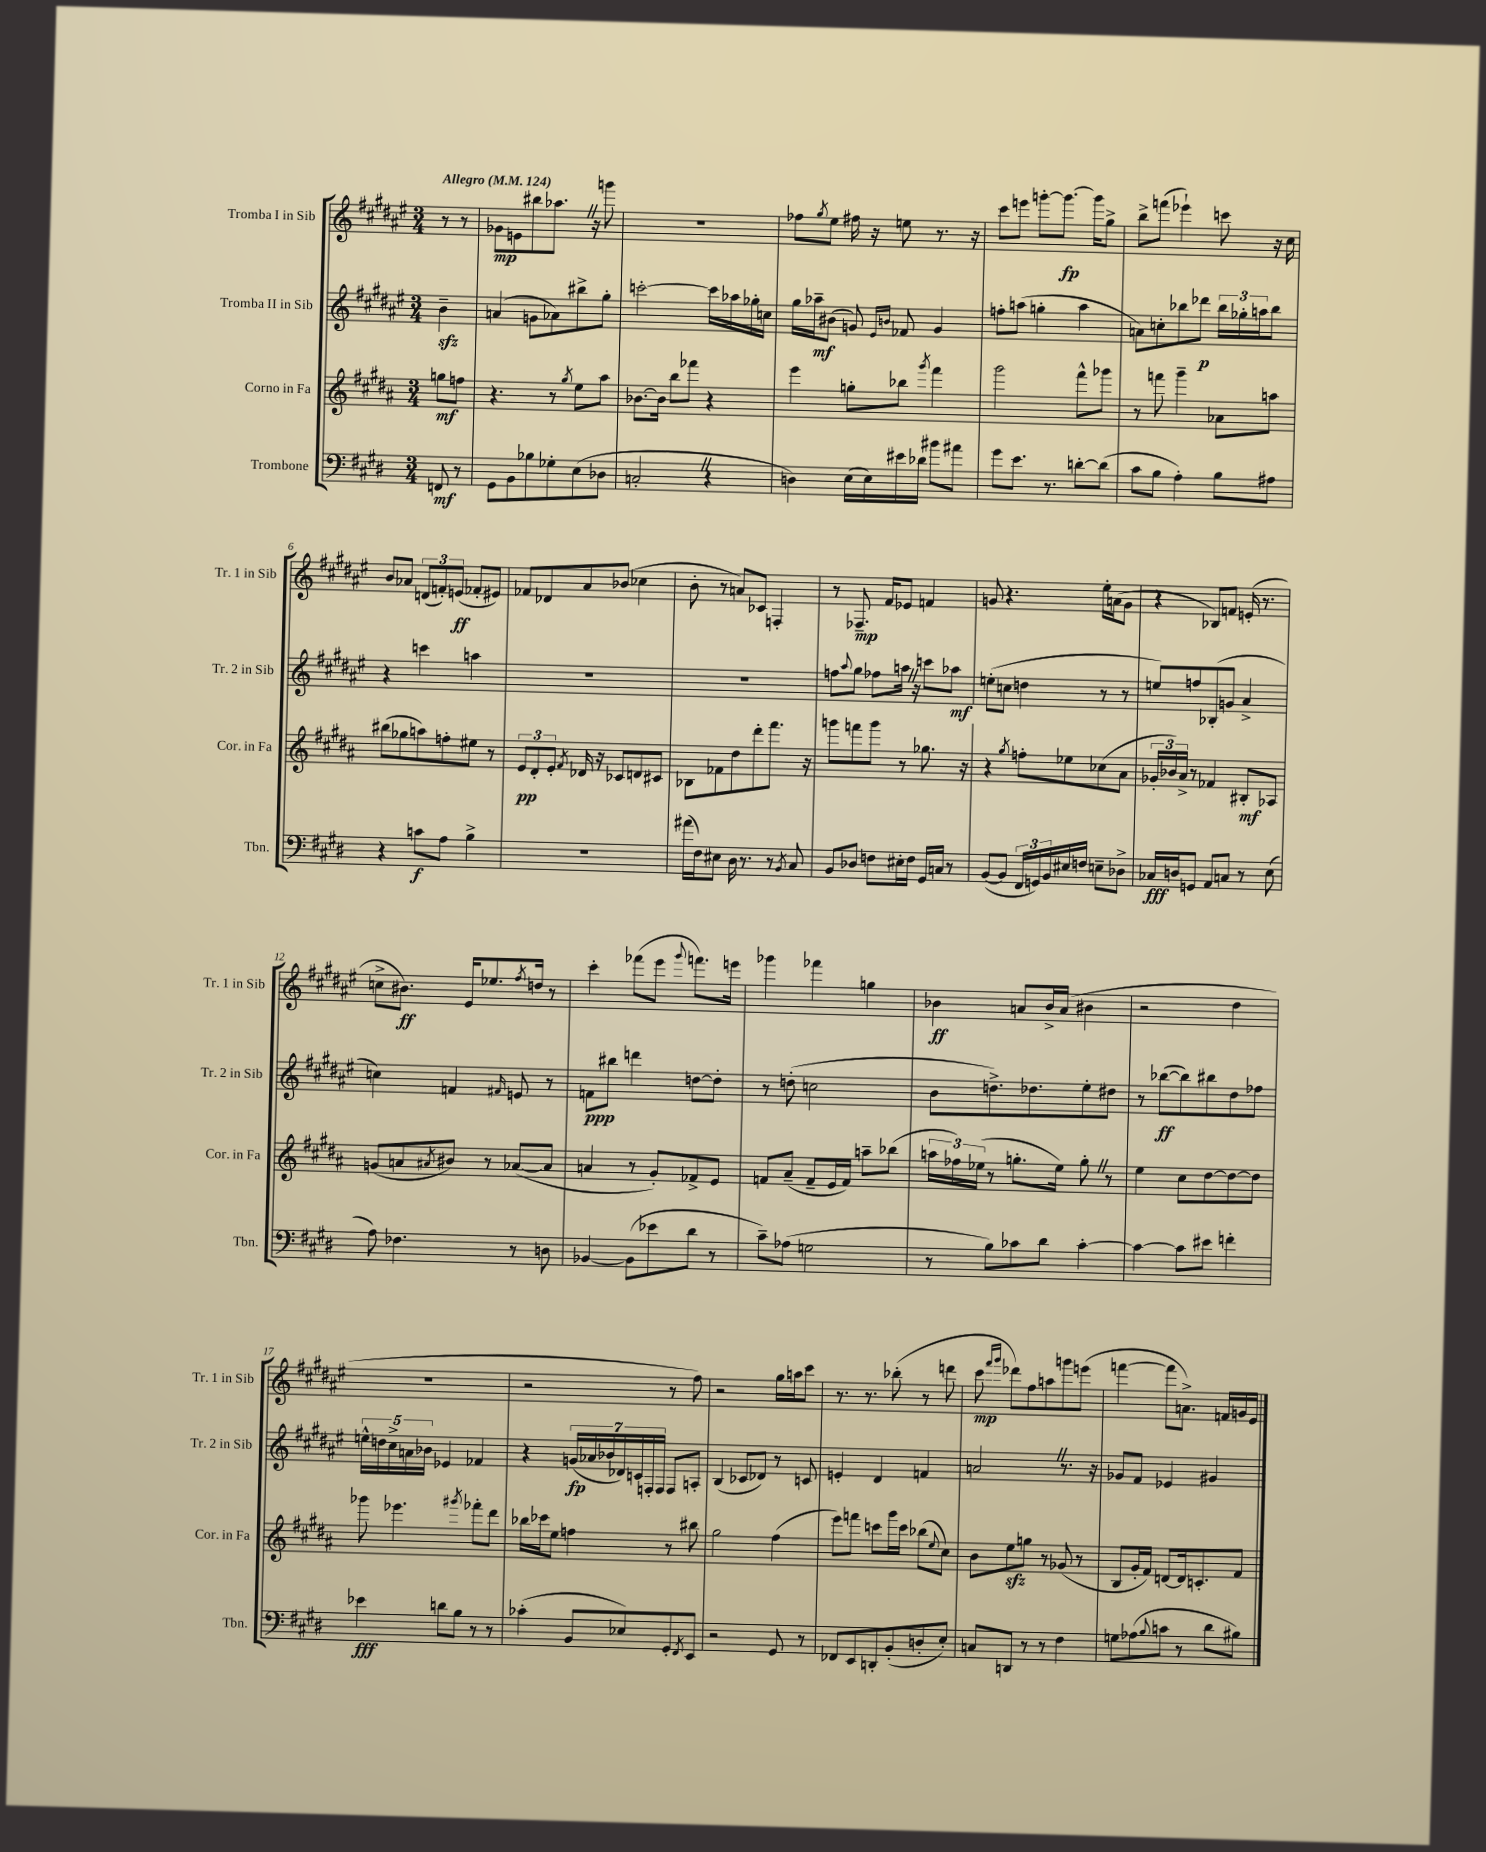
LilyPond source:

<<
\new StaffGroup <<
\new Staff = "s0" \with { instrumentName = "Tromba I in Sib" shortInstrumentName = "Tr. 1 in Sib" } {
    \clef treble \key fis \major \numericTimeSignature \time 3/4 \partial 4 \tempo "Allegro" 4 = 124
    r8 r8 |
    ges'8\mp e'8 bis''8 aes''8. \once \override BreathingSign.text = \markup { \musicglyph "scripts.caesura.straight" } \breathe r16 g'''8 |
    R2. |
    fes''8 \acciaccatura { gis''8 } eis''8 fis''16 r16 e''8 r8. r16 |
    cis'''8 e'''8 g'''8~-. g'''8.~\fp g'''16 gis''8-> |
    b''8-> f'''8( ees'''4-!) c'''8 r16 cis''16 |
    b'8 aes'8 \tuplet 3/2 { d'8( f'8-.) e'8\ff( } fes'8-. eis'8) |
    fes'8 des'8 ais'8 bes'8( ces''4 |
    b'8-. r8 a'8) ces'8 f4-. |
    r8 fes8.--\mp fis'16 ees'8 f'4 |
    g'8 r4. eis''16-. a'16( g'8 |
    r4 bes8) f'8 e'16-.( r8. |
    c''8-> bis'8.\ff) eis'16 ees''8. \acciaccatura { fis''8 } d''16 r8 |
    cis'''4-. fes'''8( eis'''8 \appoggiatura { gis'''8 } f'''8.) e'''16 |
    ges'''4 fes'''4 g''4 |
    bes'4\ff a'8 bes'16-> a'16( bis'4 |
    r2 dis''4 |
    R2. |
    r2 r8 fis''8) |
    r2 gis''16 a''16 cis'''8 |
    r8. r8. bes''8-.( r8 d'''8 |
    cis'''8\mp \grace { fis'''16 gis'''16 } des'''8) fis''8 a''8 g'''8 e'''8( |
    f'''4~ f'''8 a'8.->) f'16 g'16 eis'16 \bar "|." |
}
\new Staff = "s1" \with { instrumentName = "Tromba II in Sib" shortInstrumentName = "Tr. 2 in Sib" } {
    \clef treble \key fis \major \numericTimeSignature \time 3/4 \partial 4
    b'4--\sfz |
    a'4( g'8 aes'8) bis''8-> gis''8-. |
    c'''2~-. c'''16 aes''16 ges''16-. c''16 |
    gis''16 aes''16--\mf bis'8( g'8) \grace { eis'16 b'16 } fes'8 g'4 |
    f''8-. a''8( g''4-. a''4 |
    a'8) c''8-. bes''8 des'''8\p \tuplet 3/2 { bes''16 ges''16-. a''16 } bes''8 |
    r4 c'''4 a''4 |
    R2. |
    R2. |
    f''8 \appoggiatura { ais''8 } gis''8 fes''8 a''16 \once \override BreathingSign.text = \markup { \musicglyph "scripts.caesura.straight" } \breathe r16 c'''8 aes''8\mf |
    e''8-.( c''8 d''4 r8 r8 |
    e''8) f''8 bes8-.( g'8 ais'4-> |
    c''4) f'4 \grace { fis'16 } e'8 r8 |
    f'8\ppp bis''8 d'''4 d''8~ d''8-. |
    r8 d''8-.( c''2 |
    b'8 d''8.->) des''8. eis''8-. dis''8 |
    r8 bes''8~\ff( bes''8) bis''8 dis''8 fes''8 |
    \tuplet 5/4 { e''16-^ d''16 cis''16-> a'16 bes'16 } ees'4 fes'4 |
    r4 \tuplet 7/4 { g'16\fp( aes'16 bes'16 des'16) c'16 f16-. f16 } f8 a8-. |
    b4( ces'8 des'8) r8 c'8 |
    e'4-. dis'4 f'4 |
    a'2 \once \override BreathingSign.text = \markup { \musicglyph "scripts.caesura.straight" } \breathe r8. r16 |
    ges'8 fis'8 ees'4 gis'4 \bar "|." |
}
\new Staff = "s2" \with { instrumentName = "Corno in Fa" shortInstrumentName = "Cor. in Fa" } {
    \clef treble \key b \major \numericTimeSignature \time 3/4 \partial 4
    g''8\mf f''8 |
    r4. r8 \acciaccatura { gis''8 } e''8 ais''8 |
    bes'8.~ bes'16 b''8 fes'''8 r4 |
    e'''4 g''8-. bes''8 \acciaccatura { gis'''8 } fis'''4 |
    gis'''2 fis'''8-^ ges'''8 |
    r8 f'''8 gis'''4-- aes'8 a''8 |
    bis''8( ges''8 a''8) f''8-. eis''8 r8 |
    \tuplet 3/2 { e'8\pp dis'8-. e'8-. } \acciaccatura { fis'8 } des'16 r16 ces'8 d'8 cis'8 |
    bes8 fes'8 dis''8 dis'''8-. fis'''8. r16 |
    g'''8 f'''8 g'''8 r8 ges''8. r16 |
    r4 \acciaccatura { gis''8 } f''8-. ees''8 ces''8( ais'8 |
    \tuplet 3/2 { ges'16-. bes'16) ais'16-> } r8 fes'4 bis8-.\mf aes8 |
    g'8( a'8 \acciaccatura { ais'8 } bis'8) r8 aes'8~( aes'8 |
    a'4 r8 gis'8-.) fes'8-> e'8 |
    f'8 ais'8--( f'8-- e'16 f'16) a''8-- bes''8( |
    \tuplet 3/2 { a''16 fes''16) ees''16( } r8 g''8.-. ees''16) g''8-. \once \override BreathingSign.text = \markup { \musicglyph "scripts.caesura.straight" } \breathe r8 |
    e''4 cis''8 dis''8~ dis''8~ dis''8 |
    ges'''8 ees'''4. \acciaccatura { gis'''8 } fes'''8-. dis'''8 |
    bes''16 ces'''16 e''8 f''4 r8 bis''8 |
    gis''2 fis''4( |
    e'''8) f'''8 c'''8 gis'''16 c'''16 bes''8( \appoggiatura { e''8 } cis''8) |
    b'8 e''8\sfz g''8 r8 ges'8( r8 |
    b8 gis'16-. fis'16) d'8~ d'16 c'8.-. fis'8 \bar "|." |
}
\new Staff = "s3" \with { instrumentName = "Trombone" shortInstrumentName = "Tbn." } {
    \clef bass \key e \major \numericTimeSignature \time 3/4 \partial 4
    f,8\mf r8 |
    gis,8 b,8 bes8 ges8-. e8( des8 |
    c2-. \once \override BreathingSign.text = \markup { \musicglyph "scripts.caesura.straight" } \breathe r4 |
    d4) e16( e16) eis'16 des'16 bis'8 ais'8 |
    gis'8 e'8. r8. d'8~-. d'8( |
    cis'8 b8 a4-.) b8 ais8 |
    r4 c'8\f a8 b4-> |
    R2. |
    ais'16( fis16) eis8 dis16 r8. r8 \acciaccatura { b,8 } cis8 |
    b,8 des8 f8 eis16-. f16 gis,16 c16 r8 |
    b,8~( b,8 \tuplet 3/2 { fis,16 g,16) b,16 } eis16 f16 e8-- des8-> |
    ces16\fff d16 g,8 a,8 c8 r8 e8( |
    a8) fes4. r8 d8 |
    bes,4~ bes,8( ees'8 dis'8 r8 |
    cis'8--) aes8( g2 |
    r8 b8) ces'8 dis'8 ces'4~-. |
    ces'4~ ces'8 eis'8 f'4-. |
    ees'4\fff d'8 b8 r8 r8 |
    ces'4-.( b,8 ees8) gis,8-. \acciaccatura { fis,8 } e,8 |
    r2 gis,8 r8 |
    fes,8 e,8 d,8-. b,8-.( d8-. e8-.) |
    c8 d,8 r8 r8 fis4 |
    g8 aes8( \appoggiatura { b8 } c'8 r8 dis'8 bis8) \bar "|." |
}
>>
>>
